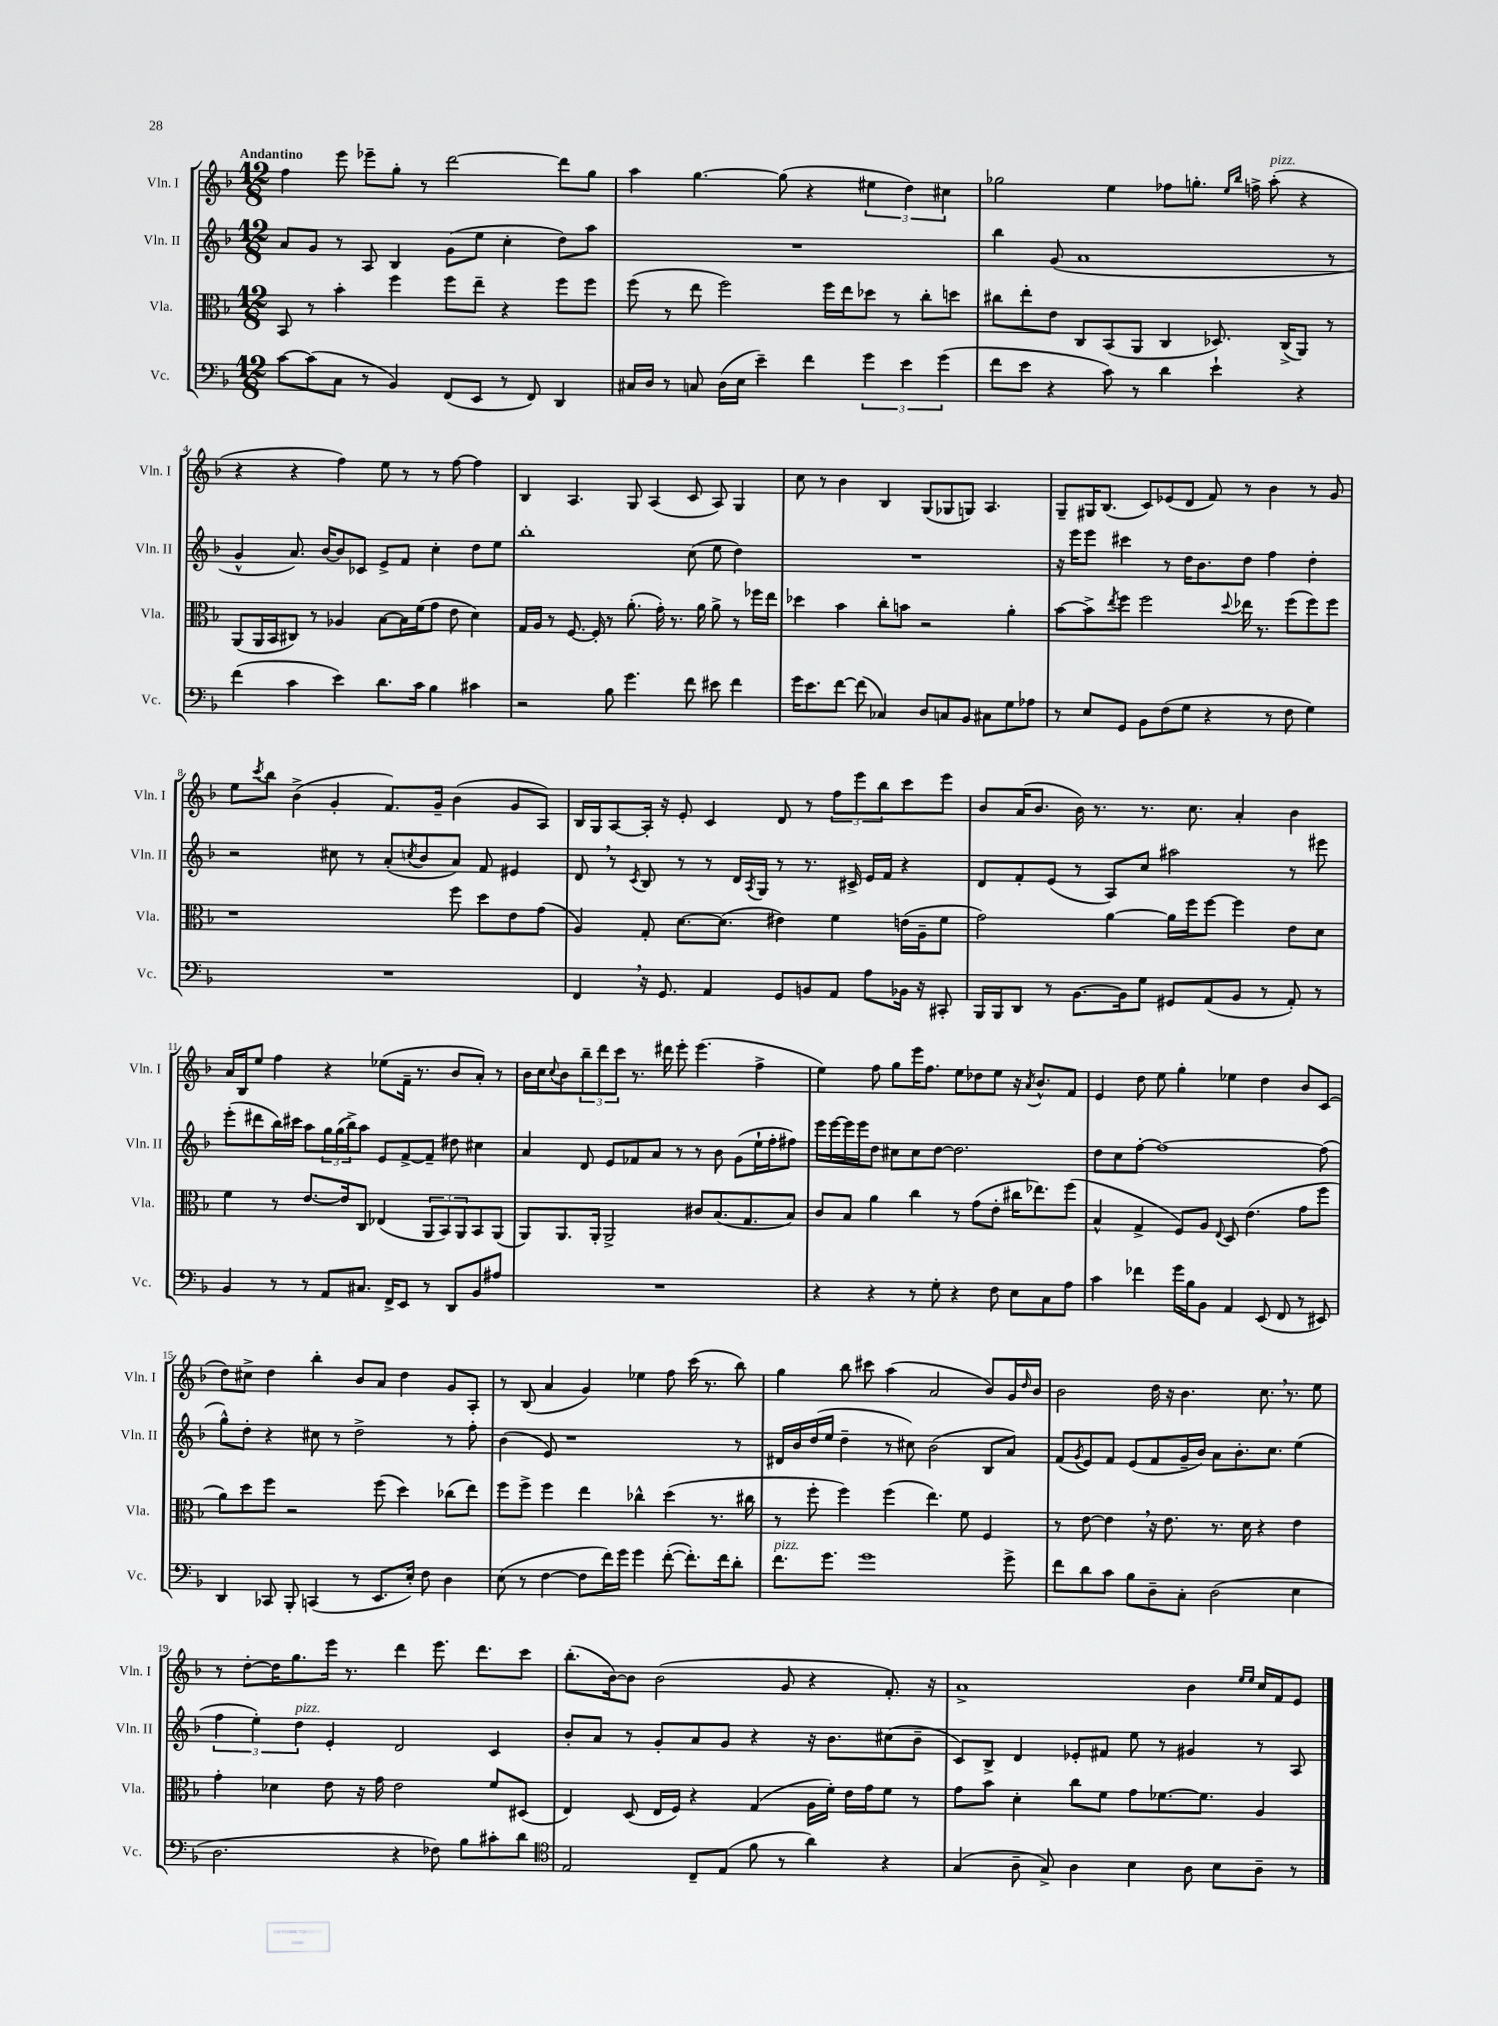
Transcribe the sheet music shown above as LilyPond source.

<<
\new StaffGroup <<
\new Staff = "s0" \with { instrumentName = "Vln. I" shortInstrumentName = "Vln. I" } {
    \clef treble \key f \major \numericTimeSignature \time 12/8 \tempo "Andantino"
    f''4 e'''8 ees'''8-- g''8-. r8 d'''2~ d'''8 g''8 |
    a''4 g''4.~ g''8( r4 \tuplet 3/2 { eis''4 d''4) cis''4 } |
    ges''2 e''4 fes''8 g''8.-. \grace { e''16 bes''16 } f''16-> a''8-.^\markup { \italic "pizz." }( r4 |
    r4 r4 f''4) e''8 r8 r8 f''8~ f''4 |
    bes4 a4. g8 a4( c'8 a8) g4 |
    c''8 r8 bes'4 bes4 g8( ges8 g8) a4. |
    g8-- gis16 bes8.( c'8) ees'8( d'8 f'8) r8 bes'4 r8 g'8 |
    e''8 \acciaccatura { c'''8 } bes''8 bes'4->( g'4-. f'8.) g'16-- bes'4( g'8 a8) |
    bes16 g16 a8~ a16-. r16 e'8-. c'4 d'8 r8 \tuplet 3/2 { f''8 e'''8 bes''8 } c'''8 e'''8 |
    bes'8 a'16( bes'8. bes'16) r8. r8. c''8. a'4-. bes'4 |
    a'16 bes16 e''8 f''4 r4 ees''8( f'16-- r8. bes'8 a'8-.) r8 |
    bes'16 c''16 \appoggiatura { c''8 } bes'8 \tuplet 3/2 { bes''8-- d'''8 c'''8 } r8. dis'''16 e'''8-. e'''4.( f''4-> |
    e''4) f''8 g''8 e'''16 f''8. e''8 des''8 e''8 r16 \acciaccatura { a'8 } bes'8.-^ f'8 |
    e'4 d''8 e''8 g''4-. ees''4 d''4 bes'8 c'8( |
    d''8) cis''8-> d''4 bes''4-. bes'8 a'8 d''4 g'8 a8-. |
    r8 bes8( a'4 g'4) ees''4 f''8 c'''16( r8. bes''8) |
    g''4 bes''8 cis'''8 a''4( a'2 bes'8) g'16 \grace { d''16 } bes'16 |
    bes'2 d''16 r16 bes'4. c''8. \breathe r8. e''8 |
    r8 d''8~-. d''16 g''8. e'''16 r8. d'''4 e'''8. d'''8. c'''8 |
    bes''8.-.( bes'16~) bes'8 bes'2( g'8 r4 f'8.-.) r16 |
    a'1-> bes'4 \grace { e''16 e''16 } c''16 f'16 e'8 \bar "|." |
}
\new Staff = "s1" \with { instrumentName = "Vln. II" shortInstrumentName = "Vln. II" } {
    \clef treble \key f \major \numericTimeSignature \time 12/8
    a'8 g'8 r8 a8 bes4 g'8( e''8 c''4-. d''8) a''8 |
    R1. |
    bes''4 g'8( a'1 r8 |
    g'4-^ a'8.) bes'16~ bes'8 ces'8 e'8-> f'8 c''4-. d''8 e''8 |
    bes''1-. c''8( e''8 d''4) |
    R1. |
    r16 e'''16 e'''8 cis'''4 r8 d''16 bes'8. d''8 f''4 d''4-. |
    r2 cis''8 r8 a'8-.( \acciaccatura { c''8 } bes'8 a'8) f'8 eis'4 |
    d'8 \breathe r8 \acciaccatura { c'8 } bes8 r8 r8 d'16 \acciaccatura { a8 } g16 r8 r8. cis'16-> e'16 f'16 r4 |
    d'8 f'8-. e'8( r8 a8) c''8 ais''2 r8 eis'''8 |
    e'''8-.( dis'''8 bes''16) cis'''16 a''8 \tuplet 3/2 { g''16 g''16( bes''16->) } a''8 e'8 f'8~-> f'8-- dis''8 cis''4 |
    a'4 d'8 e'8 fes'8 a'8 r8 r8 bes'8 g'8( e''16-! f''16-. fis''8) |
    e'''16 e'''16~ e'''16 e'''16 d''8 cis''8 cis''8 d''8~ d''2. |
    d''8 c''8 f''8~-. f''1~ f''8( |
    g''8-^) d''8-. r4 cis''8 r8 d''2-> r8 f''8-. |
    bes'4( e'8) r1 r8 |
    dis'16 bes'16 d''16( e''16 d''4-- r8 cis''8) bes'2( bes8 a'8) |
    f'8( \acciaccatura { g'8 } e'8) f'8 e'8( f'8 g'16-- bes'16) a'8 bes'8.-. c''8. e''4( |
    \tuplet 3/2 { f''4 e''4-.) d''4^\markup { \italic "pizz." } } e'4-. d'2 c'4 |
    bes'8-. a'8 r8 g'8-. a'8 g'8 r4 r16 bes'8. cis''8( bes'8-- |
    c'8) bes8-> d'4 ees'8-. fis'8 e''8 r8 gis'4 r8 a8 \bar "|." |
}
\new Staff = "s2" \with { instrumentName = "Vla." shortInstrumentName = "Vla." } {
    \clef alto \key f \major \numericTimeSignature \time 12/8
    bes,8 r8 bes'4-. f''4 f''8 e''8-- r4 f''8 f''8 |
    f''8( r8 e''8 f''2) f''16 e''16 des''8 r8 c''8-. d''8 |
    cis''8 e''8-. e'8 c8 bes,8( a,8 c4 des8.) c16->( a,8) r8 |
    a,8( a,16 bes,16 cis8) r8 aes4 bes8~ bes16 f'16( g'8 e'8 d'4) |
    g16 a16 r8 f8.~ f16-. r8 a'8.-.( g'16-.) r8. a'16 a'8-> r8 fes''16 e''16 |
    des''4 bes'4 c''8-. b'8 r2 a'4-. |
    bes'8~ bes'8-> \acciaccatura { e''8 } f''8 f''2 \appoggiatura { d''8 } ees''16 r8. f''8( f''8) f''8 |
    r1 f''8 d''8 e'8 g'8( |
    a4) g8-. d'8.~ d'8.( eis'4) f'4 e'16( a16-- f'8 |
    g'2) a'4~ a'16 f''16 f''8~ f''4 e'8 d'8 |
    f'4 r8 e'8.~ e'16 c8 ees4( \tuplet 3/2 { a,8 bes,8) a,8 } bes,8 a,8( |
    a,8) a,8. a,16-. a,2-> cis'8 bes8.( g8. bes8) |
    c'8 bes8 a'4 c''4 r8 g'8( e'8-. cis''16 ees''8.) f''8( |
    bes4-^ g4-> f8) a8 \appoggiatura { e8 } d8 e'4.( g'8 f''8 |
    a'8) d''8 f''8 r2 f''8( d''4) ces''8( e''8) |
    f''8 f''8-> f''4 e''4 ces''4-^ d''4( r8. cis''16 |
    r8 f''8-. f''4) f''4( e''4.) f'8 f4 |
    r8 e'8~ e'4 \breathe r16 e'8. r8. d'16 r4 e'4 |
    g'4-. des'4 e'8 r16 g'16 e'2 f'8 dis8( |
    e4) d8( e16 f16) r4 g4( a16 f'16-.) e'16 g'16 f'8 r8 |
    g'8 bes'8 d'4-. c''8 f'8 g'8 fes'8.~ fes'8. a4 \bar "|." |
}
\new Staff = "s3" \with { instrumentName = "Vc." shortInstrumentName = "Vc." } {
    \clef bass \key f \major \numericTimeSignature \time 12/8
    c'8~ c'8( c8 r8 bes,4) f,8( e,8 r8 f,8) d,4 |
    cis16 d16 r8 c8 d16( e16 e'4--) f'4 \tuplet 3/2 { g'4 e'4 g'4( } |
    f'8 e'8 r4 c'8) r8 d'4 e'4-! r4 |
    f'4( c'4 e'4) d'8. c'16 bes4 cis'4 |
    r2 bes8 g'4. f'8 eis'8 f'4 |
    g'16 e'8. f'8~ f'8( ces4) d8 c8 bes,8 cis8 g8 aes8 |
    r8 e8 g,8 bes,8 f8( g8 r4 r8 f8 g4) |
    R1. |
    f,4 \breathe r16 g,8. a,4 g,8 b,8 a,8 a8 bes,16 r16 cis,8-. |
    bes,,16 bes,,16 d,8 r8 bes,8.~ bes,16 g8 gis,8 a,8( bes,8 r8 a,8-.) r8 |
    bes,4 r8 r8 a,8 cis8. f,16-> e,8 r8 d,8 bes,8 ais8 |
    R1. |
    r4 r4 r8 g8-. r4 f8 e8 c8 a8 |
    c'4 fes'4 g'16 bes16 bes,8 a,4 e,8( f,8 r8 eis,8) |
    d,4 ces,8 bes,,8-. c,4( r8 e,8. e16-.) f8 d4 |
    e8( r8 f4~ f8 f'16) g'16 g'4 f'8~-.( f'8.-.) f'16 d'8-. |
    f'8.^\markup { \italic "pizz." } g'8. g'1 g'8-> |
    f'8 d'8 c'8 bes8 d8-- c8-. d2( e4 |
    d2. r4 fes8) bes8 cis'8-. d'8 |
    \clef tenor e2 c8-- e8( f'8 r8 a'4) r4 |
    g4( a8-- g8->) a4 bes4 a8 bes8 a8-- r8 \bar "|." |
}
>>
>>
